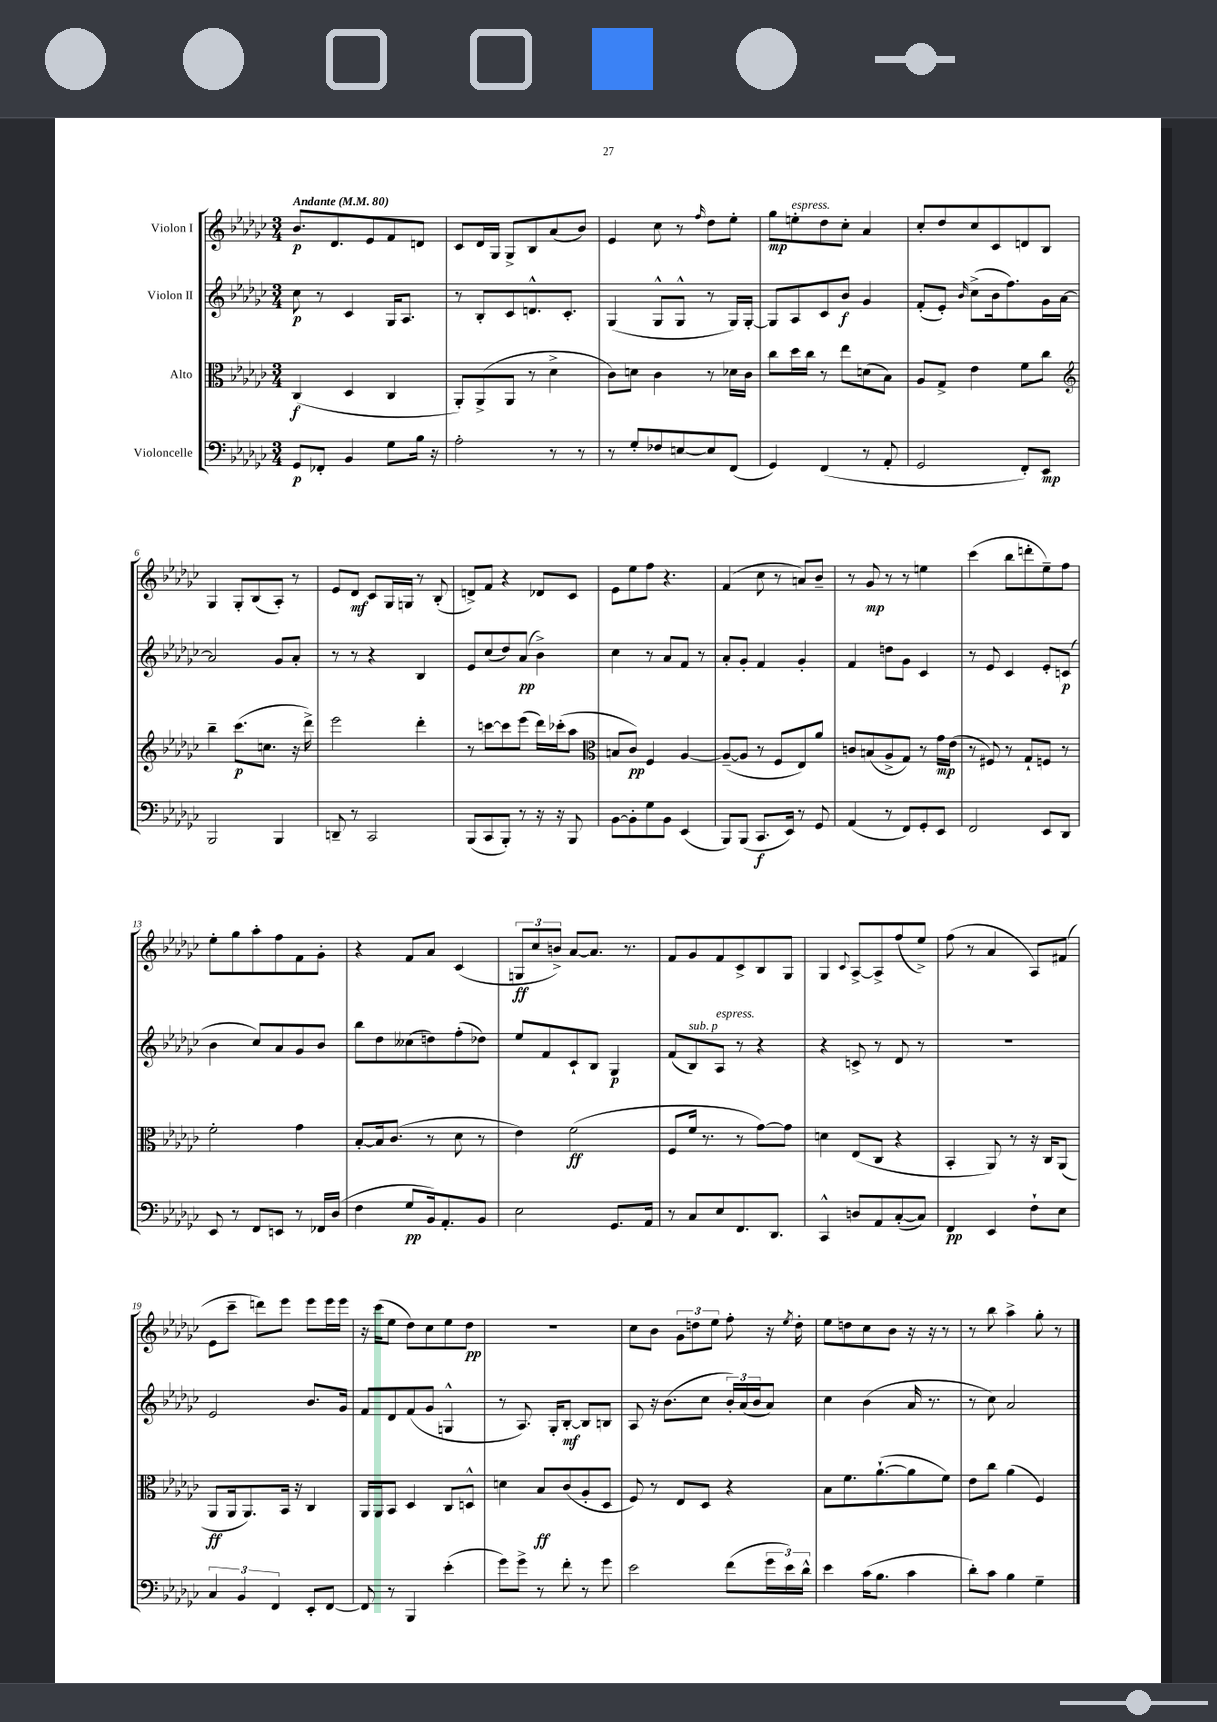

**kern	**kern	**kern	**kern
*staff4	*staff3	*staff2	*staff1
*clefF4	*clefC3	*clefG2	*clefG2
*k[b-e-a-d-g-c-]	*k[b-e-a-d-g-c-]	*k[b-e-a-d-g-c-]	*k[b-e-a-d-g-c-]
*M3/4	*M3/4	*M3/4	*M3/4
*MM80	*MM80	*MM80	*MM80
8GG-	(4C-	8cc-	8.b-
8FF-'	.	8r	.
.	.	.	8.d-
4BB-	4D-	4c-	.
.	.	.	8e-
8G-	4C-	16G-	8f
.	.	8.A-	.
16B-	.	.	8d
16r	.	.	.
=	=	=	=
2A-'	8AA-')	8r	8c-
.	(8AA-^	8B-'	16d-
.	.	.	16G-
.	8AA-	8c-	8G-^
.	8r	8.d^^	8B-
8r	4d-^	.	(8a-
.	.	8.c-'	.
8r	.	.	8b-)
=	=	=	=
8r	8c-)	(4G-	4e-
8G-'	8d	.	.
8F-	4c-	8G-^^	8cc-
[8E	.	8G-^^	8r
.	.	.	16qqff
8E]	8r	8r	8dd-
(8FF	16d-	16G-)	8ee-'
.	16c-	[16G-'	.
=	=	=	=
4GG-)	8cc-	8G-]	8gg-
.	16dd-	8A-	8ee'
.	16cc-	.	.
(4FF	8r	8c-	8dd-
.	8ee-	8b-	8cc-'
8r	(8d	4g-	4a-
8AA-'	8B-)	.	.
=	=	=	=
2GG-	8A-	(8f'	8cc-'
.	8G-^	8e-')	8dd-
.	.	16qqb-	.
.	4e-	(8cc-^	8cc-
.	.	16b-	8c-
.	.	8.ff)	.
8FF')	8f	.	8d
8EE-	8cc-	16g-	8B-
.	.	[16a-	.
=	=	=	=
*	*clefG2	*	*
2BBB-	4bb-~	2a-]	4G-
.	(8.ccc-	.	8G-'
.	.	.	(8B-
.	8.cc	.	.
4BBB-	.	8g-	8A-')
.	16r	8a-'	8r
.	16ddd-^)	.	.
=	=	=	=
8DD~	2eee-	8r	8e-
8r	.	8r	8d-
2CC-	.	4r	8c-
.	.	.	16G-
.	.	.	16G
.	4ddd-'	4B-	8r
.	.	.	(8B-'
=	=	=	=
(8BBB-	8r	8e-	8d^)
8CC-	[8ccc	(8cc-	8f
8BBB-')	8ccc]	8dd-)	4r
8r	(8eee-	(8a-	.
16r	16ddd-)	4b-^)	8d-
16r	(16ccc-'	.	.
8BBB-	8aa-	.	8c-
=	=	=	=
*	*clefC3	*	*
[8BB-	8B	4cc-	8e-
8BB-']	8c-)	.	8ee-
8G-	4F	8r	8ff
8BB-	.	8a-	4.r
(4EE-	[4A-	8f	.
.	.	8r	.
=	=	=	=
8BBB-)	(8A-~_	8a-'	(4f
(8BBB-	8A-]	8g-'	.
8.CC-	8r	4f	8cc-
.	8F	.	8r
16EE-)	.	.	.
8r	8E-)	4g-'	8a)
8GG-	8a-	.	8b-~
=	=	=	=
(4AA-	8c	4f	8r
.	(8B	.	8g-
8r	8A-^	8dd	8r
8FF)	8G-)	8g-	8r
8GG-'	8r	4c-	4ee
8EE-	16g-	.	.
.	(16e-	.	.
=	=	=	=
2FF	8r	8r	(4ccc-
.	8F#)	8e-	.
.	8r	4c-	8bb-
.	8G-`	.	8ddd'
8EE-	8F	8e-'	8ee-~)
8DD-	8r	(8c	8ff
=	=	=	=
8EE-	2f'	4b-	8ee-'
8r	.	.	8gg-
8FF	.	8cc-)	8aa-'
8EE	.	8a-	8ff
8r	4g-	8g-	8f
16FF-	.	8b-	8g-'
(16D-	.	.	.
=	=	=	=
4F	[8B-'	8bb-	4r
.	16B-]	8dd-	.
.	(8.c-	.	.
8G-	.	(8cc--	8f
16BB-)	8r	8dd)	8a-
8.AA-'	.	.	.
.	8d-	(8ff'	(4c-
8BB-	8r	8dd-)	.
=	=	=	=
2E-	4e-)	8ee-	12G
.	.	.	12cc-
.	.	8f	.
.	.	.	12b^)
.	(2f	8c-`	[8a-
.	.	8B-	8.a-]
8.GG-	.	4G-	.
.	.	.	8.r
16AA-	.	.	.
=	=	=	=
8r	8F	(8f	8f
8C-	16f	8B-)	8g-
.	8.r	.	.
8E-	.	8A-	8f
8.FF	8r	8r	8c-^
.	[8g-)	4r	8B-
8.DD-	.	.	.
.	8g-]	.	8G-
=	=	=	=
4CC-^^	4d	4r	4G-
.	.	.	8qqc-
8D	(8E-	8c^	[8A-^
8AA-	8C-	8r	8A-^]
([8C-'	4r	8d-	(8ff
8C-])	.	8r	8ee-^)
=	=	=	=
4FF	4BB-'	2.r	(8ff
.	.	.	8r
4EE-	8AA-)	.	4a-
.	8r	.	.
8F`	16r	.	8A-)
.	16C-	.	.
8E-	(8AA-	.	(8f#
=	=	=	=
6C-	8AA-	2e-	8e-
.	16AA-	.	8ccc-~
6BB-	.	.	.
.	8.AA-)	.	.
.	.	.	8ddd)
6FF	.	.	.
.	16BB-	.	8eee-
.	16r	.	.
8EE-'	4C-	8.b-	8eee-
[8FF	.	.	16eee-
.	.	16g-	16eee-
=	=	=	=
8FF]	16AA-	8f	16r
.	16AA-	.	(16ccc-
8r	8BB-	8d-	8ee-
4BBB-	4D-	(8f	8dd-)
.	.	8g-	8cc-
(4e-'	8C-	4G^^	8ee-
.	8D^^	.	8dd-
=	=	=	=
8g-)	4d	8r	2.r
8g-^	.	8.A-)	.
8r	8B-	.	.
.	.	16G-'	.
8f'	(8c-	[8B-'	.
8r	8A-'	8B-]	.
8g-	8D-	8B	.
=	=	=	=
2e-	8F)	8A-	8cc-
.	8r	16r	8b-
.	.	(8.b-	.
.	8E-	.	12g-
.	.	.	12dd
.	8D-	8cc-	.
.	.	.	12ee-
(8f	4r	24b-')	8ff'
.	.	(24a-	.
.	.	24b-	.
24g-	.	8a-)	16r
24e-)	.	.	.
.	.	.	8qee-
.	.	.	16dd'
24d-^^	.	.	.
=	=	=	=
4e-	8B-	4cc-	8ee-
.	8.f	.	8dd
(16c-	.	(4b-	8cc-
8.B-	([8.a-`	.	.
.	.	.	8b-
4c-	8a-]	16a-	16r
.	.	8.r	16r
.	8f)	.	8r
=	=	=	=
8d-')	8e-	8r	8r
8c-	8cc-	8cc-)	8bb-
4B-	(4a-	2a-	4aa-^
4G-~	4F)	.	8gg-'
.	.	.	8r
==	==	==	==
*-	*-	*-	*-
